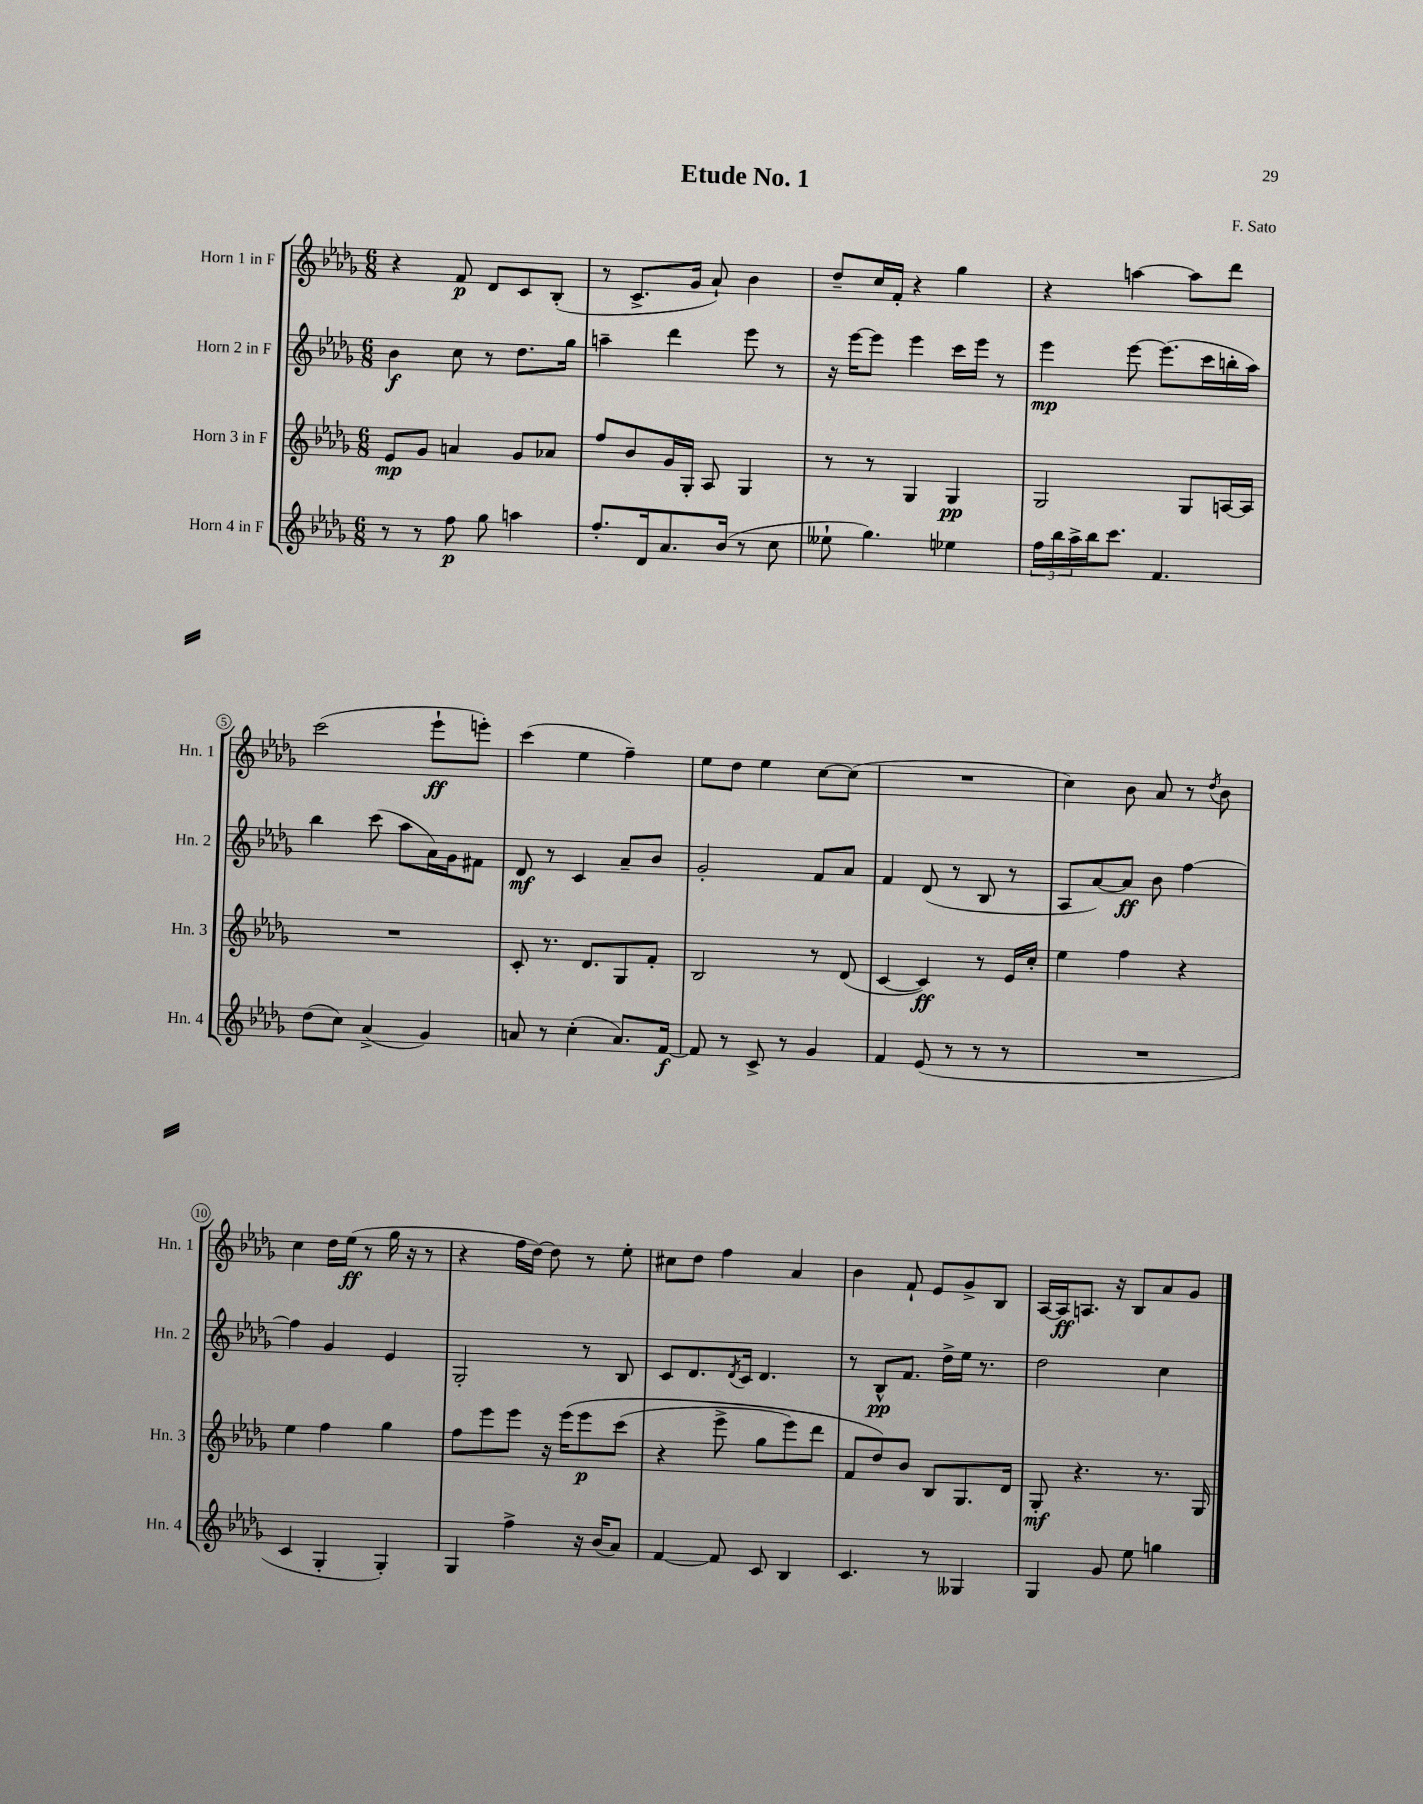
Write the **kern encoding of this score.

**kern	**kern	**kern	**kern
*staff4	*staff3	*staff2	*staff1
*clefG2	*clefG2	*clefG2	*clefG2
*k[b-e-a-d-g-]	*k[b-e-a-d-g-]	*k[b-e-a-d-g-]	*k[b-e-a-d-g-]
*M6/8	*M6/8	*M6/8	*M6/8
8r	8e-/L	4b-\	4r
8r	8g-/J	.	.
8ff\	4a/	8cc\	8f/
8gg-\	.	8r	8d-/L
4aa\	8g-/L	8.dd-\L	8c/
.	8a-/J	.	(8B-'/J
.	.	16gg-\Jk	.
=	=	=	=
8.ff'/L	8ff/L	4aa~\	8r
.	8b-/	.	8.c^/L
16d-/k	.	.	.
8.a-/	16g-/L	4ddd-\	.
.	16G-'/JJ	.	16g-/Jk
.	8A-/	.	8a-`/)
(16b-/Jk	.	.	.
8r	4G-/	8eee-\	4b-\
8cc\	.	8r	.
=	=	=	=
8ee--`\	8r	16r	8dd-~/L
.	.	[16eee-\LK	.
4.gg-\)	8r	8eee-\]J	16cc/L
.	.	.	16f'/JJ
.	4G-/	4eee-\	4r
4ee-\	4G-/	16ccc\LL	4gg-\
.	.	16eee-\JJ	.
.	.	8r	.
=	=	=	=
24ff\LL	2G-/	4eee-\	4r
24bb-\	.	.	.
24aa-^\	.	.	.
16bb-\J	.	.	.
8.ccc\J	.	.	.
.	.	[8eee-\	[4aa\
4.f/	.	(8.eee-\]L	.
.	8G-/L	.	8aa\]L
.	.	16ccc\L	.
.	[16A/L	16bb'\	8ddd-\J
.	16A/]JJ	16aa-\JJ)	.
=	=	=	=
(8dd-\L	2.r	4bb-\	(2ccc\
8cc\J)	.	.	.
(4a-^/	.	(8ccc\	.
.	.	8aa-\L	.
4g-/)	.	16a-\L)	8eee-`\L
.	.	16g-\J	.
.	.	8f#\J	8eee'\J)
=	=	=	=
8a/	8c'/	8d-/	(4ccc\
8r	8.r	8r	.
(4cc'\	.	4c/	4ee-\
.	8.d-/L	.	.
8.a/L)	8G-/	8a-~/L	4ff~\)
.	8f'/J	8b-/J	.
[16f/Jk	.	.	.
=	=	=	=
8f/]	2B-/	2g-'/	8ee-\L
8r	.	.	8dd-\J
8c^/	.	.	4ee-\
8r	.	.	.
4g-/	8r	8f/L	[8cc\L
.	(8d-/	8a-/J	(8cc\]J
=	=	=	=
4f/	[4c/	4f/	2.r
(8e-/	4c/])	(8d-/	.
8r	.	8r	.
8r	8r	8B-/	.
8r	16e-/LL	8r	.
.	16cc'/JJ	.	.
=	=	=	=
2.r	4ee-\	8A-/L	4cc\)
.	.	[8a-/)	.
.	4ff\	8a-/]J	8b-\
.	.	8b-\	8a-/
.	4r	[4ff\	8r
.	.	.	8qdd-/
.	.	.	8b-\
=	=	=	=
4c/	4ee-\	4ff\]	4cc\
4G-'/	4ff\	4g-/	16dd-\LL
.	.	.	(16ee-\JJ
.	.	.	8r
4G-'/)	4gg-\	4e-/	16gg-\
.	.	.	16r
.	.	.	8r
=	=	=	=
4G-/	8ff\L	2G-'/	4r
.	8eee-\	.	.
4ff^\	8eee-\J	.	16ff\LL
.	.	.	[16dd-\JJ)
.	16r	.	8dd-\]
.	&(16eee-\LK	.	.
16r	8eee-\	8r	8r
(16b-/LK	.	.	.
8a-/J)	(8ccc\J	8B-/	8ee-'\
=	=	=	=
[4f/	4r	8c/L	8cc#\L
.	.	8.d-/	8dd-\J
8f/]	8eee-^\	.	4ff\
.	.	8qd-/	.
.	.	16c/Jk	.
8c/	8gg-\L	4.d-/	.
4B-/	8eee-\)	.	4a-/
.	8ddd-\J	.	.
=	=	=	=
4.c/	8f/L	8r	4b-\
.	8dd-/&)	8B-^^/L	.
.	8b-/J	8.f/J	8f`/
8r	8B-/L	.	8e-/L
.	.	16dd-^\LL	.
4G--/	8.G-/	16ee-\JJ	8g-^/
.	.	8.r	.
.	.	.	8B-/J
.	16d-/Jk	.	.
=	=	=	=
4G-/	8G-'/	2dd-\	[16A-/LL
.	.	.	16A-/]J
.	4.r	.	8.A/J
8g-/	.	.	.
.	.	.	16r
8ee-\	.	.	8B-/L
4gg\	8.r	4cc\	8a-/
.	.	.	8g-/J
.	16G-/	.	.
==	==	==	==
*-	*-	*-	*-
